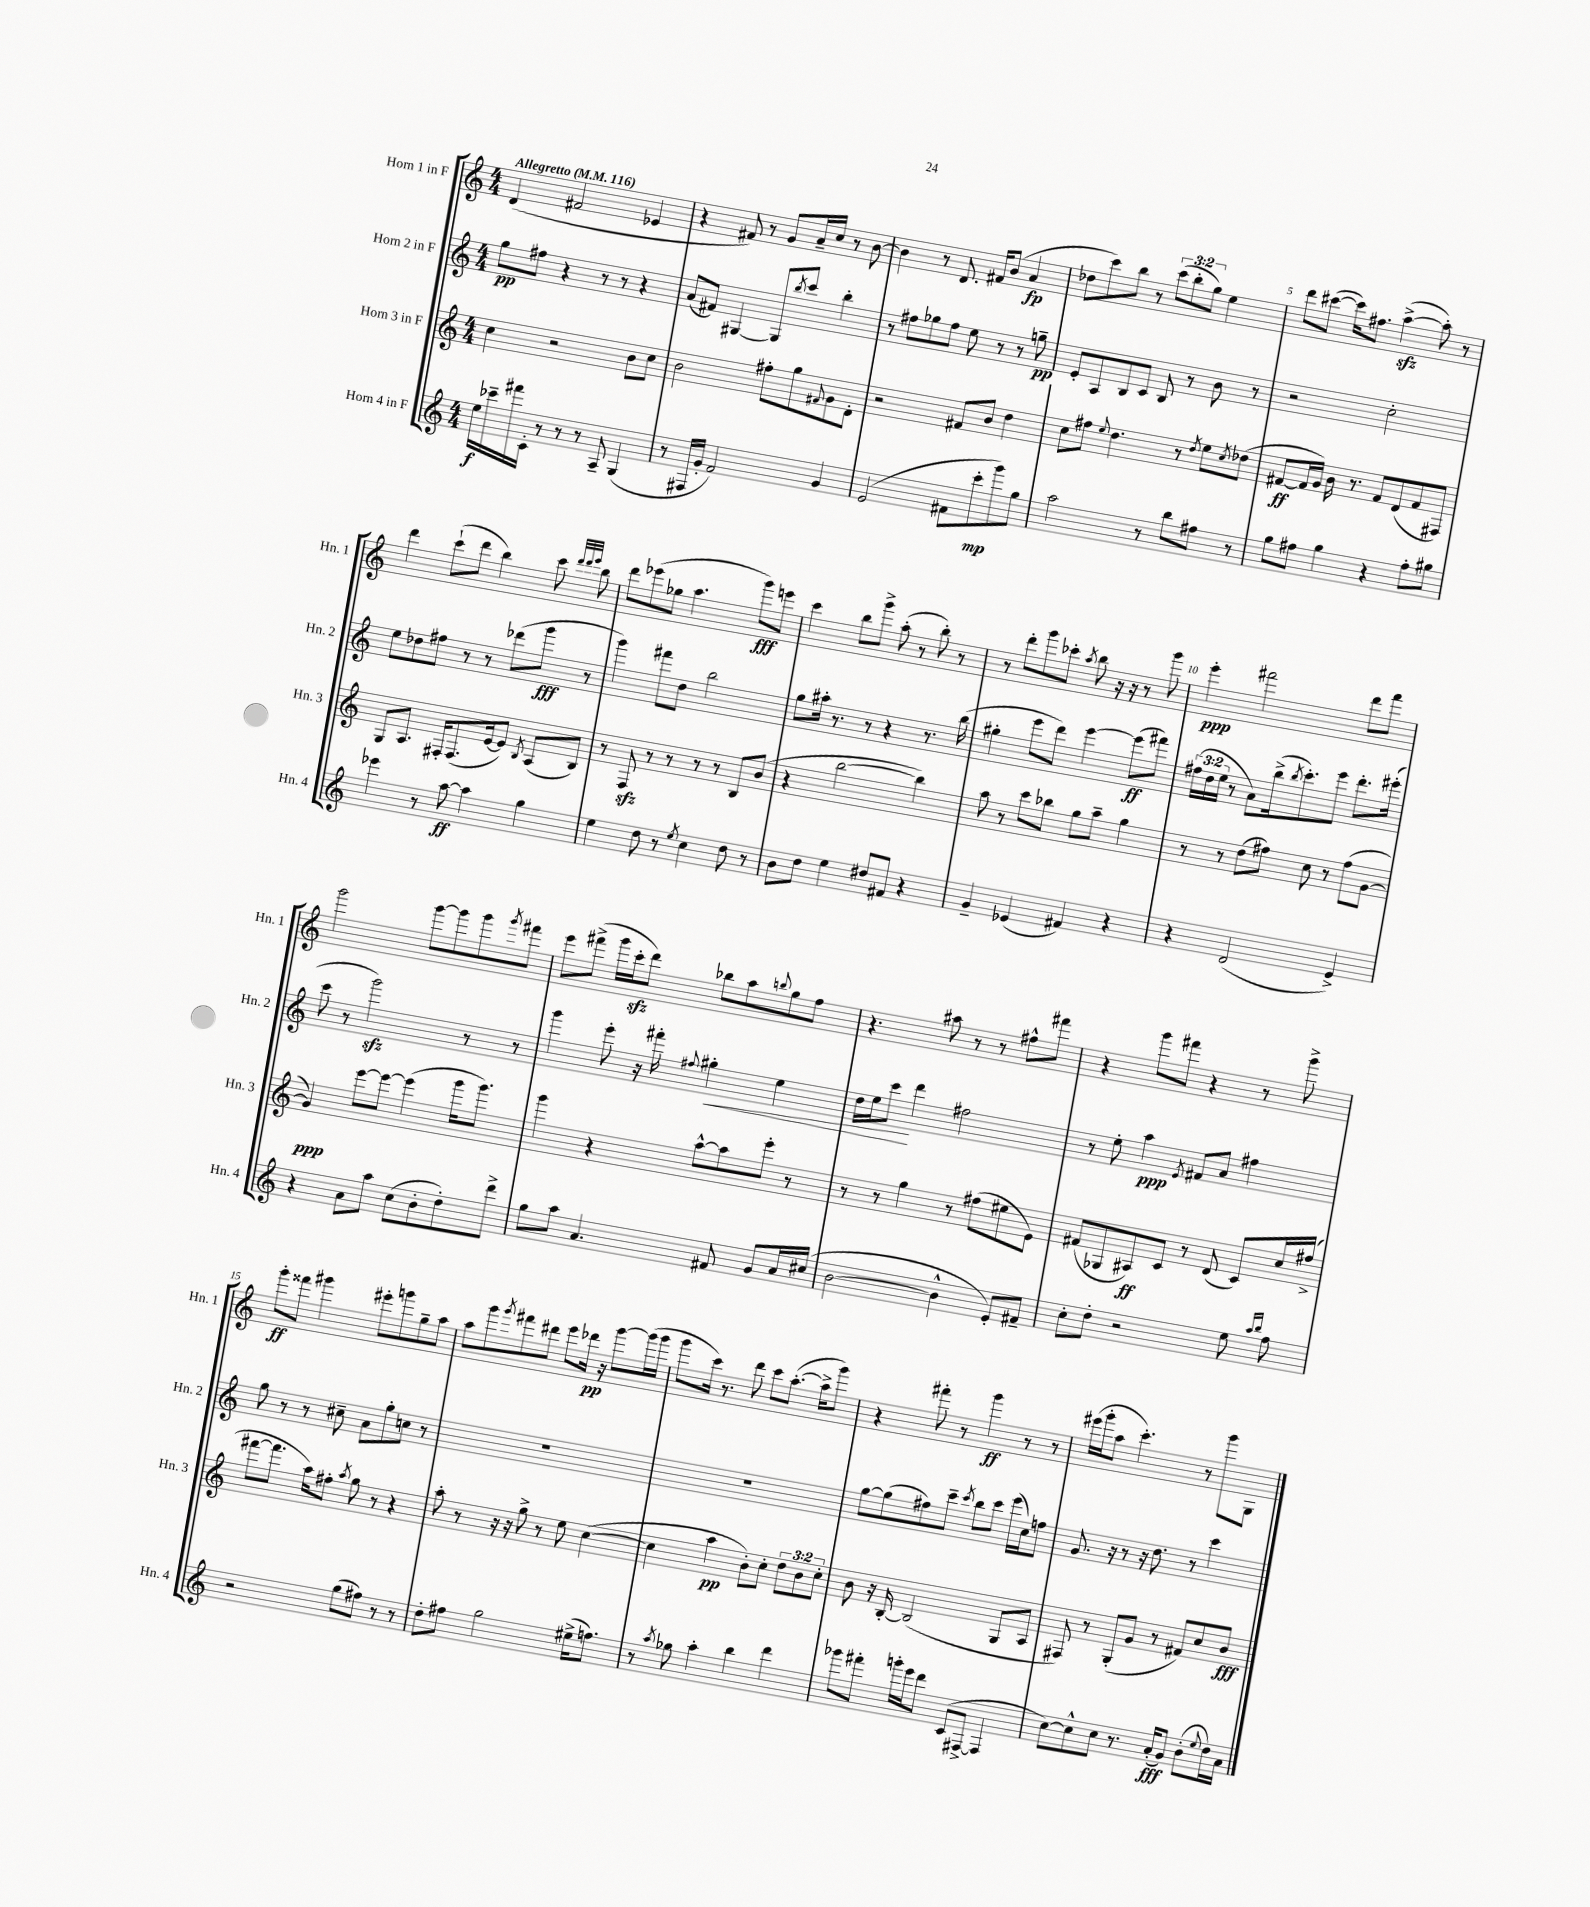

**kern	**kern	**kern	**kern
*staff4	*staff3	*staff2	*staff1
*clefG2	*clefG2	*clefG2	*clefG2
*k[]	*k[]	*k[]	*k[]
*M4/4	*M4/4	*M4/4	*M4/4
*MM116	*MM116	*MM116	*MM116
16ee\LL	4cc\	8gg\L	(4d/
16ccc-~\	.	.	.
16fff#\	.	8ff#\J	.
16c'\JJ	.	.	.
8r	2r	4r	2f#/
8r	.	.	.
8r	.	8r	.
8A~/	.	8r	.
(4G/	8b\L	4r	4e-/
.	8cc\J	.	.
=	=	=	=
8r	2b\	(8a/L	4r
16F#/LL	.	8f#/J)	.
16g'/JJ	.	.	.
2f/)	.	[4G#/	8f#/)
.	.	.	8r
.	8ff#'\L	8G#/]L	8g/L
.	.	8qbb/	.
.	8gg\	8ccc/J	16a~/L
.	.	.	16cc/JJ
.	8qqf#/	.	.
4g/	8g\	4bb'\	8r
.	8d'\J	.	[8b\
=	=	=	=
(2e/	2r	8r	4b\]
.	.	8ff#\L	.
.	.	8gg-\	8r
.	.	8ff#\J	8.d/
8f#\L	8f#/L	8ee\	.
.	.	.	16f#/LK
8ccc'\	8b/J	8r	(8b/J
8ggg\)	4dd\	8r	4a/
8gg\J	.	8gg~\	.
=	=	=	=
2aa\	8cc\L	8e'/L	8dd-\L
.	8ff#\J	8A/	8ccc\)
.	8qqee/	.	.
.	4.dd\	8B/	8bb\J
.	.	8c/J	8r
8r	.	8B/	(12ccc\L
.	.	.	12bb'\
8bb\L	8r	8r	.
.	.	.	12gg\J)
.	8qdd/	.	.
8ff#\J	8ee\L	8b\	4ee\
.	8qcc/	.	.
8r	(8dd-\J	8r	.
=	=	=	=
8gg\L	[8f#/L	2r	8ddd\L
8ff#\J	16f#/]L	.	([8ccc#\J
.	16g/JJ)	.	.
4gg\	16b\	.	16ccc#\]LK)
.	8.r	.	8.ff#\J
4r	8f#/L	2cc'\	([4aa^\
.	(8d/	.	.
8ff#'\L	8f#/	.	8aa'\])
8gg#\J	8F#/J)	.	8r
=	=	=	=
4eee-\	8G/L	8ee\L	4ddd\
.	8.A/J	8dd-\	.
8r	.	8ff#\J	(8ccc`\L
.	16F#'/LK	.	.
[8aa\	(8.F#/	8r	8ddd\J
4aa\]	.	8r	4bb\)
.	[16e/k	.	.
.	8e/]J)	(8ddd-\L	.
.	8qB/	.	.
4gg\	(8A/L	8ggg\J	8ccc\
.	.	.	32qqddd/LLL
.	.	.	32qqddd/
.	.	.	32qqeee/JJJ
.	8B/J)	8r	8bb\
=	=	=	=
4ee\	8r	4ggg\)	8ddd\L
.	8F/	.	(8eee-\
8dd\	8r	8fff#\L	8gg-\J
8r	8r	8dd\J	4.aa\
8qee/	.	.	.
4cc\	8r	2bb\	.
.	8r	.	.
8dd\	8B/L	.	8ggg\L)
8r	(8b/J	.	8eee\J
=	=	=	=
8b\L	4r	8gg\L	4ccc\
8dd\J	.	16aa#'\Jk	.
.	.	8.r	.
4ee\	[2bb\	.	8bb\L
.	.	8r	8ggg^\J
8dd#/L	.	4r	(8aa'\
8f#/J	.	.	8r
4r	4bb\])	8.r	8bb'\)
.	.	.	8r
.	.	(16bb\	.
=	=	=	=
4g~/	8aa\	4gg#'\	8r
.	8r	.	8ddd'\L
(4e-/	8ccc\L	8eee\L	8ggg\
.	8bb-\J	8ddd\J)	8ccc-'\J
.	.	.	8qaa/
4f#/)	8gg\L	[4eee\	8bb\
.	8aa~\J	.	16r
.	.	.	16r
4r	4gg\	(8eee\]L	8r
.	.	8fff#\J)	8ggg\
=	=	=	=
4r	8r	(24ff#\LL	4eee'\
.	.	24dd\	.
.	.	24ee\JJ	.
.	8r	8r	.
(2d/	(8dd\L	8a\L)	2fff#\
.	8ff#\J)	(16bb^\k	.
.	.	8qbb/	.
.	.	8.ccc'\)	.
.	8cc\	.	.
.	8r	8eee\J	.
4e^/)	(8ff#\L	8.ddd'\L	8ddd\L
.	[8g\J	.	8fff#\J
.	.	(16eee#'\Jk	.
=	=	=	=
4r	4g/])	8ccc\	2ggg\
.	.	8r	.
8a\L	[8eee\L	2ggg\)	.
8aa\J	8eee\_J	.	.
(8cc\L	(4eee\]	.	[8ggg\L
8b'\	.	.	8ggg\]
8dd'\)	16ggg\LK	8r	8ggg\
.	8.ggg\J)	.	.
.	.	.	8qggg/
8ddd^\J	.	8r	8fff#\J
=	=	=	=
8gg\L	4ggg\	4ggg\	8eee\L
8aa\J	.	.	(8fff#^\J
4.a/	4r	8eee'\	16ggg\LL
.	.	.	16ccc'\J
.	.	16r	8ddd\J)
.	.	16fff#'\	.
.	.	8qqff#/	.
.	[8aa^^\L	4gg#'\	8bb-\L
8f#/	8aa\]	.	8aa\
.	.	.	8qqbb/
8g/L	8eee'\J	4ee\	8gg\
16a/L	8r	.	8ff\J
(16cc#/JJ	.	.	.
=	=	=	=
[2b\	8r	16dd\LL	4.r
.	.	16ee\J	.
.	8r	8ccc\J	.
.	4gg\	4ddd\	.
.	.	.	8aa#\
4b^^\]	8r	2ff#\	8r
.	(8ff#\L	.	8r
8e'/L)	8ee#\	.	8ff#^^\L
8f#~/J	8e\J)	.	8fff#\J
=	=	=	=
8cc'\L	(8f#/L	8r	4r
8dd'\J	8G-/	8ee'\	.
2r	8A#/)	4aa\	8ggg\L
.	8c/J	.	8fff#\J
.	.	8qe/	.
.	8r	8f#/L	4r
.	(8d/	8a/J	.
8ee\	8c/L)	4ff#\	8r
16qqaa/LL	.	.	.
16qqbb/JJ	.	.	.
8ff\	16cc/L	.	8ggg^\
.	(16ff#^/JJ	.	.
=	=	=	=
2r	[8fff#\L	8gg\	8ggg'\L
.	8.fff#\]J	8r	8fff##\J
.	.	8r	4ggg#\
.	16aa\LK)	.	.
.	8ff#'\J	8cc#~\	.
.	8qaa/	.	.
(8gg\L	8gg\	8a\L	8eee#'\L
8ff#\J)	8r	8gg'\	8ggg\
8r	4r	8cc\J	8gg~\
8r	.	8r	8aa\J
=	=	=	=
8dd'\L	8aa'\	1r	8aa\L
8ff#\J	8r	.	8ggg\
.	.	.	8qggg/
2gg\	16r	.	8fff#\
.	16r	.	.
.	8gg^\	.	8ddd#\J
.	8r	.	8eee\L
.	8ee\	.	16ddd-\Jk
.	.	.	16r
(16ee#^\LK	([4cc\	.	[8ggg\L
8.ff\J)	.	.	.
.	.	.	(16ggg\]L
.	.	.	16ggg\JJ
=	=	=	=
8r	4cc\]	1r	8ggg\L
8qaa/	.	.	.
8gg-\	.	.	16ccc\Jk)
.	.	.	8.r
4aa'\	4aa\	.	.
.	.	.	8ddd\
4bb\	8b'\L)	.	8ccc\L
.	8cc'\J	.	([8.aa'\J
4ddd\	12dd\L	.	.
.	.	.	16aa^\]LK
.	12b\	.	.
.	.	.	8ggg\J)
.	12cc'\J	.	.
=	=	=	=
8ggg-\L	8b\	[8gg\L	4r
8fff#'\J	16r	(8gg\]	.
.	[16B'/	.	.
16ggg'\LL	(2B/]	8ff#\)	8fff#'\
16eee\J	.	.	.
8ddd\J	.	8ccc~\J	8r
.	.	8qccc/	.
(8c/L	.	8bb\L	4ggg\
[8F#^/J	.	8ccc\J	.
4F#/]	8G/L	(16eee\LL	8r
.	.	16cc\J)	.
.	8A/J	8ff\J	8r
=	=	=	=
[8cc\L)	8F#/)	8.g/	(16eee#\LL
.	.	.	16ggg'\J
8cc^^\]	8r	.	8aa\J
.	.	16r	.
8cc\J	(8G'/L	8r	4.ccc'\)
8.r	8g/J	16r	.
.	.	8.dd\	.
.	8r	.	.
(16a'/LK	.	.	.
8g/J)	8f#/L)	8r	8r
(8b'\L	8cc/	4ccc\	8ggg\L
8qqee/	.	.	.
16dd\L)	8b/J	.	8G\J
16a\JJ	.	.	.
==	==	==	==
*-	*-	*-	*-
